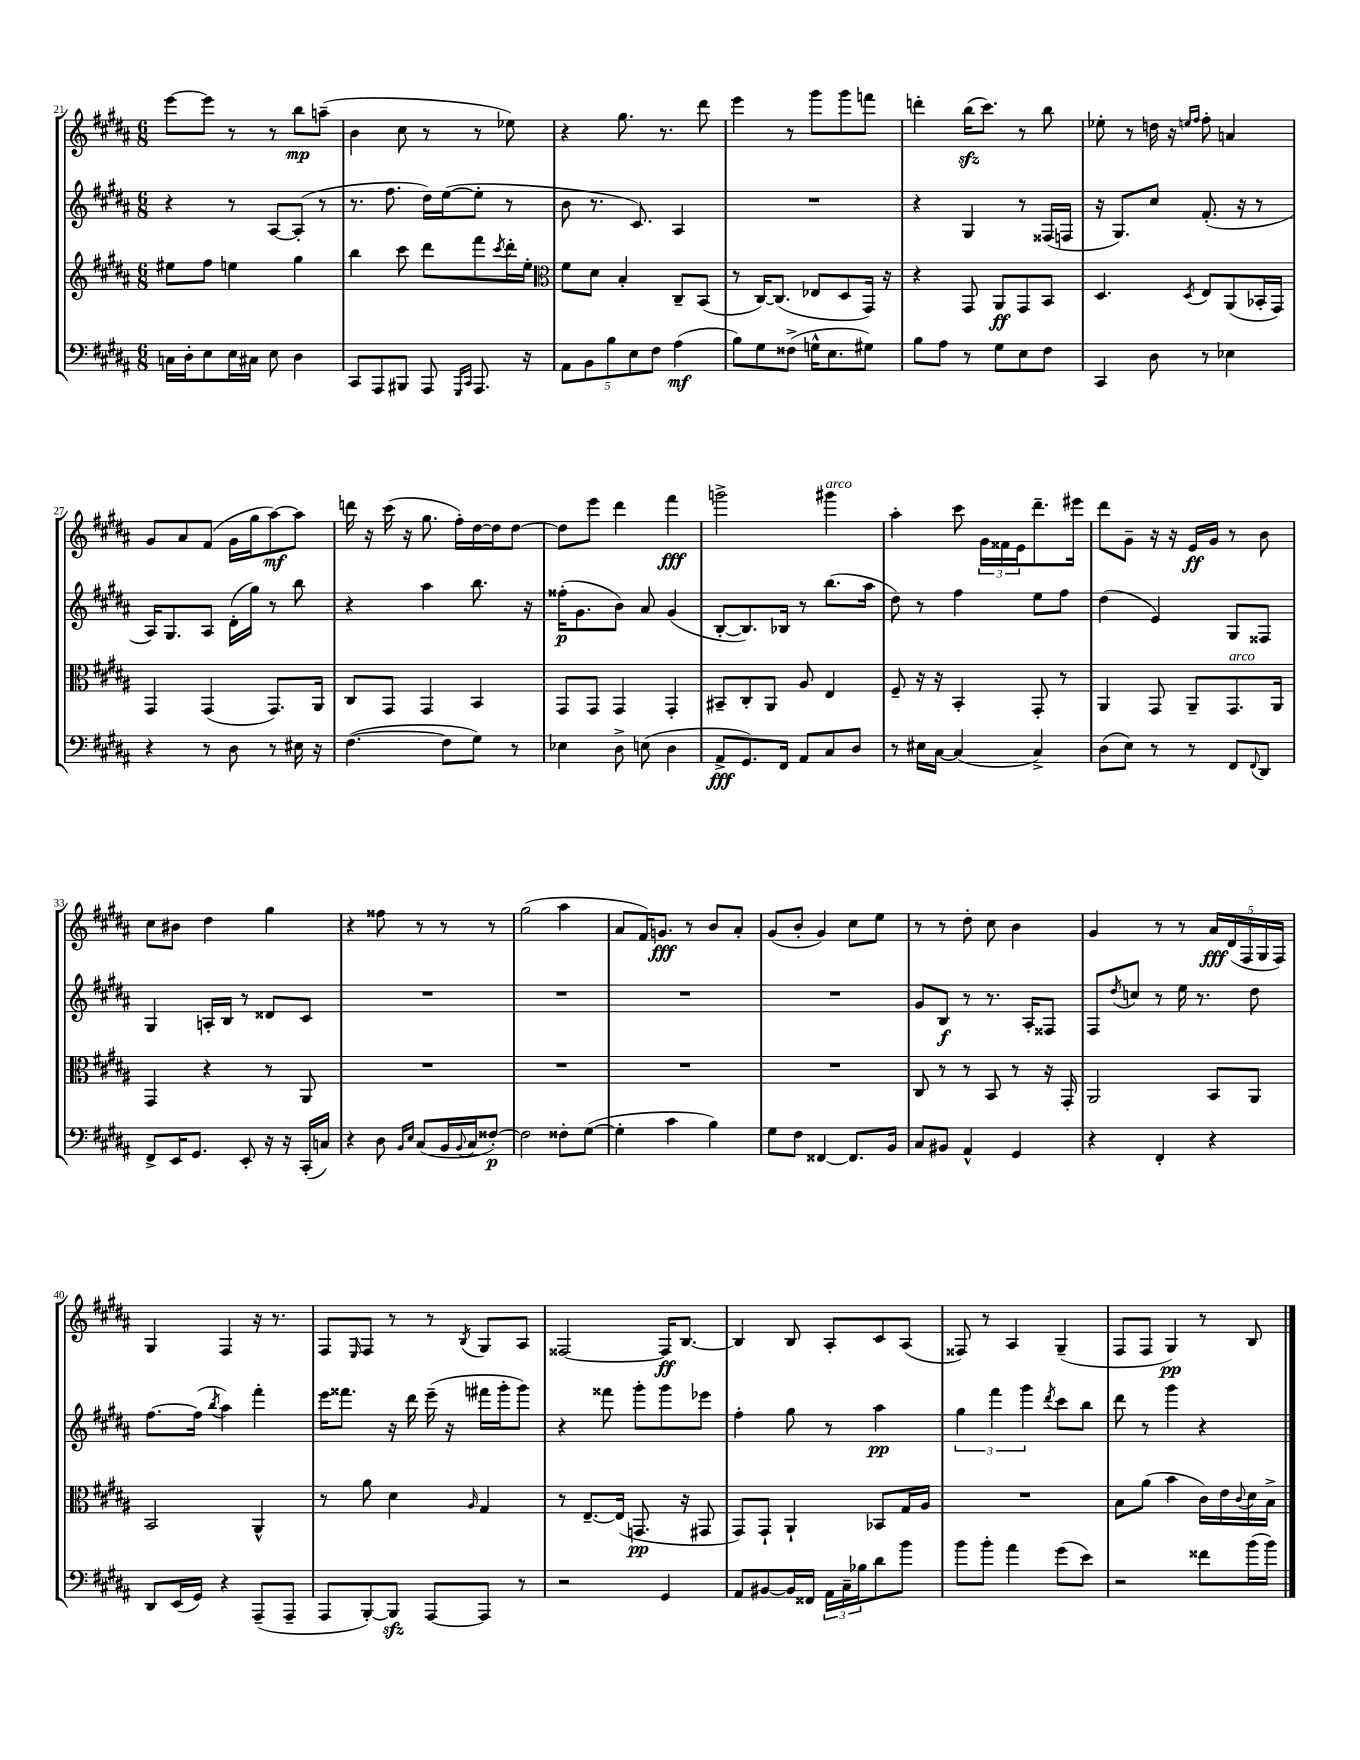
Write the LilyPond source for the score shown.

<<
\new StaffGroup <<
\new Staff = "s0" {
    \clef treble \key b \major \numericTimeSignature \time 6/8
    e'''8~ e'''8 r8 r8 b''8\mp a''8--( |
    b'4 cis''8 r8 r8 ees''8) |
    r4 gis''8. r8. dis'''8 |
    e'''4 r8 gis'''8 gis'''8 f'''8 |
    d'''4-. b''16\sfz( cis'''8.) r8 b''8 |
    ees''8-. r8 d''16 r16 \grace { e''16 fis''16 } fis''8-. a'4 |
    gis'8 ais'8 fis'8( gis'16 gis''16 ais''8~\mf) ais''8 |
    d'''16 r16 cis'''16( r16 gis''8. fis''16-.) dis''16~ dis''16 dis''8~ |
    dis''8 e'''8 dis'''4 fis'''4\fff |
    g'''2-> gis'''4^\markup { \italic "arco" } |
    ais''4-. cis'''8 \tuplet 3/2 { gis'16 fisis'16 e'16 } dis'''8.-- eis'''16 |
    dis'''8 gis'8-- r16 r16 e'16\ff gis'16 r8 b'8 |
    cis''8 bis'8 dis''4 gis''4 |
    r4 fisis''8 r8 r8 r8 |
    gis''2( ais''4 |
    ais'8 fis'16) g'8.\fff r8 b'8 ais'8-. |
    gis'8( b'8-. gis'4) cis''8 e''8 |
    r8 r8 dis''8-. cis''8 b'4 |
    gis'4 r8 r8 \tuplet 5/4 { ais'16\fff dis'16( fis16 gis16 fis16) } |
    gis4 fis4 r16 r8. |
    fis8 \grace { e16 } fis8 r8 r8 \acciaccatura { b8 } gis8 ais8 |
    fisis2~ fisis16\ff b8.~ |
    b4 b8 ais8-. cis'8 ais8( |
    fisis8) r8 ais4 gis4--( |
    fis8 fis8 gis4\pp) r8 b8 \bar "|." |
}
\new Staff = "s1" {
    \clef treble \key b \major \numericTimeSignature \time 6/8
    r4 r8 ais8~ ais8-.( r8 |
    r8. fis''8. dis''16) e''16~( e''8-. r8 |
    b'8 r8. cis'8.) ais4 |
    R2. |
    r4 gis4 r8 fisis16( f16 |
    r16 gis8.) cis''8 fis'8.-.( r16 r8 |
    ais16) gis8. ais8 dis'16-.( gis''16) r8 b''8 |
    r4 ais''4 b''8. r16 |
    fisis''16-.\p( gis'8. b'8) ais'8 gis'4( |
    b8~-. b8.) bes16 r8 b''8.( ais''16 |
    dis''8) r8 fis''4 e''8 fis''8 |
    dis''4( e'4) gis8 fisis8 |
    gis4 a16-. b16 r8 disis'8 cis'8 |
    R2. |
    R2. |
    R2. |
    R2. |
    gis'8 b8\f r8 r8. ais16-. fisis8 |
    fis8 \acciaccatura { dis''8 } c''8 r8 e''16 r8. dis''8 |
    fis''8.~ fis''16( \acciaccatura { b''8 } ais''4) fis'''4-. |
    e'''16 fisis'''8. r16 dis'''16 e'''16--( r16 fis'''16 gis'''16-. gis'''8) |
    r4 fisis'''8 gis'''8-. gis'''8 ees'''8 |
    fis''4-. gis''8 r8 ais''4\pp |
    \tuplet 3/2 { gis''4 fis'''4 gis'''4 } \acciaccatura { dis'''8 } cis'''8 b''8 |
    dis'''8 r8 gis'''4 r4 \bar "|." |
}
\new Staff = "s2" {
    \clef treble \key b \major \numericTimeSignature \time 6/8
    eis''8 fis''8 e''4 gis''4 |
    b''4 cis'''8 dis'''8 fis'''8 \acciaccatura { cis'''8 } dis'''16-. e''16-. |
    \clef alto fis'8 dis'8 b4-. cis8-- b,8( |
    r8 cis16~) cis8.( ees8 dis8 gis,16) r16 |
    r4 gis,8 ais,8\ff gis,8 b,8 |
    dis4. \acciaccatura { dis8 } e8 ais,8( bes,16-. gis,16) |
    gis,4 gis,4( gis,8.) ais,16 |
    cis8 gis,8 gis,4 b,4 |
    gis,8 gis,8 gis,4 gis,4-. |
    bis,8-- cis8-. ais,8 ais8 e4 |
    fis8-- r16 r16 b,4-. gis,8-. r8 |
    ais,4 gis,8 ais,8-- gis,8.^\markup { \italic "arco" } ais,16 |
    gis,4 r4 r8 ais,8 |
    R2. |
    R2. |
    R2. |
    R2. |
    cis8 r8 r8 b,8 r8 r16 gis,16-. |
    ais,2 b,8 ais,8 |
    b,2 ais,4-^ |
    r8 ais'8 dis'4 \grace { ais16 } gis4 |
    r8 e8.~-- e16( g,8.\pp r16 gis,8 |
    gis,8) gis,8-! ais,4-! bes,8 gis16 ais16 |
    R2. |
    b8 ais'8( b'4 cis'16) e'16 \appoggiatura { cis'8 } dis'16 b16-> \bar "|." |
}
\new Staff = "s3" {
    \clef bass \key b \major \numericTimeSignature \time 6/8
    c16 dis16-. e8 e16 cis16 e8 dis4 |
    cis,8 ais,,8 bis,,8 ais,,8 \grace { gis,,16 cis,16 } ais,,8. r16 |
    \tuplet 5/4 { ais,8 b,8 b8 e8 fis8 } ais4\mf( |
    b8) gis8 fisis8->( g16-^ e8. gis8) |
    b8 ais8 r8 gis8 e8 fis8 |
    cis,4 dis8 r8 ees4 |
    r4 r8 dis8 r8 eis16 r16 |
    fis4.~( fis8 gis8) r8 |
    ees4 dis8-> e8( dis4 |
    ais,8->\fff gis,8.) fis,16 ais,8 cis8 dis8 |
    r8 eis16 cis16~ cis4( cis4->) |
    dis8( e8) r8 r8 fis,8 \appoggiatura { fis,8 } dis,8 |
    fis,8-> e,16 gis,8. e,8-. r16 r16 cis,16-.( c16) |
    r4 dis8 \grace { b,16 e16 } cis8( b,16 \appoggiatura { b,8 } cis16 fisis8~-.\p) |
    fisis2 fisis8-. gis8~( |
    gis4-. cis'4 b4) |
    gis8 fis8 fisis,4~ fisis,8. b,16 |
    cis8 bis,8 ais,4-^ gis,4 |
    r4 fis,4-. r4 |
    dis,8 e,16( gis,16) r4 ais,,8--( ais,,8-- |
    ais,,8 b,,8~-.) b,,8\sfz ais,,8~ ais,,8 r8 |
    r2 gis,4 |
    ais,8 bis,8~ bis,16 fisis,16 \tuplet 3/2 { ais,16 cis16-- bes16 } dis'8 b'8 |
    b'8 b'8-. ais'4 gis'8( e'8) |
    r2 fisis'8 b'16( b'16) \bar "|." |
}
>>
>>
\layout { \context { \Score currentBarNumber = #21 } }
